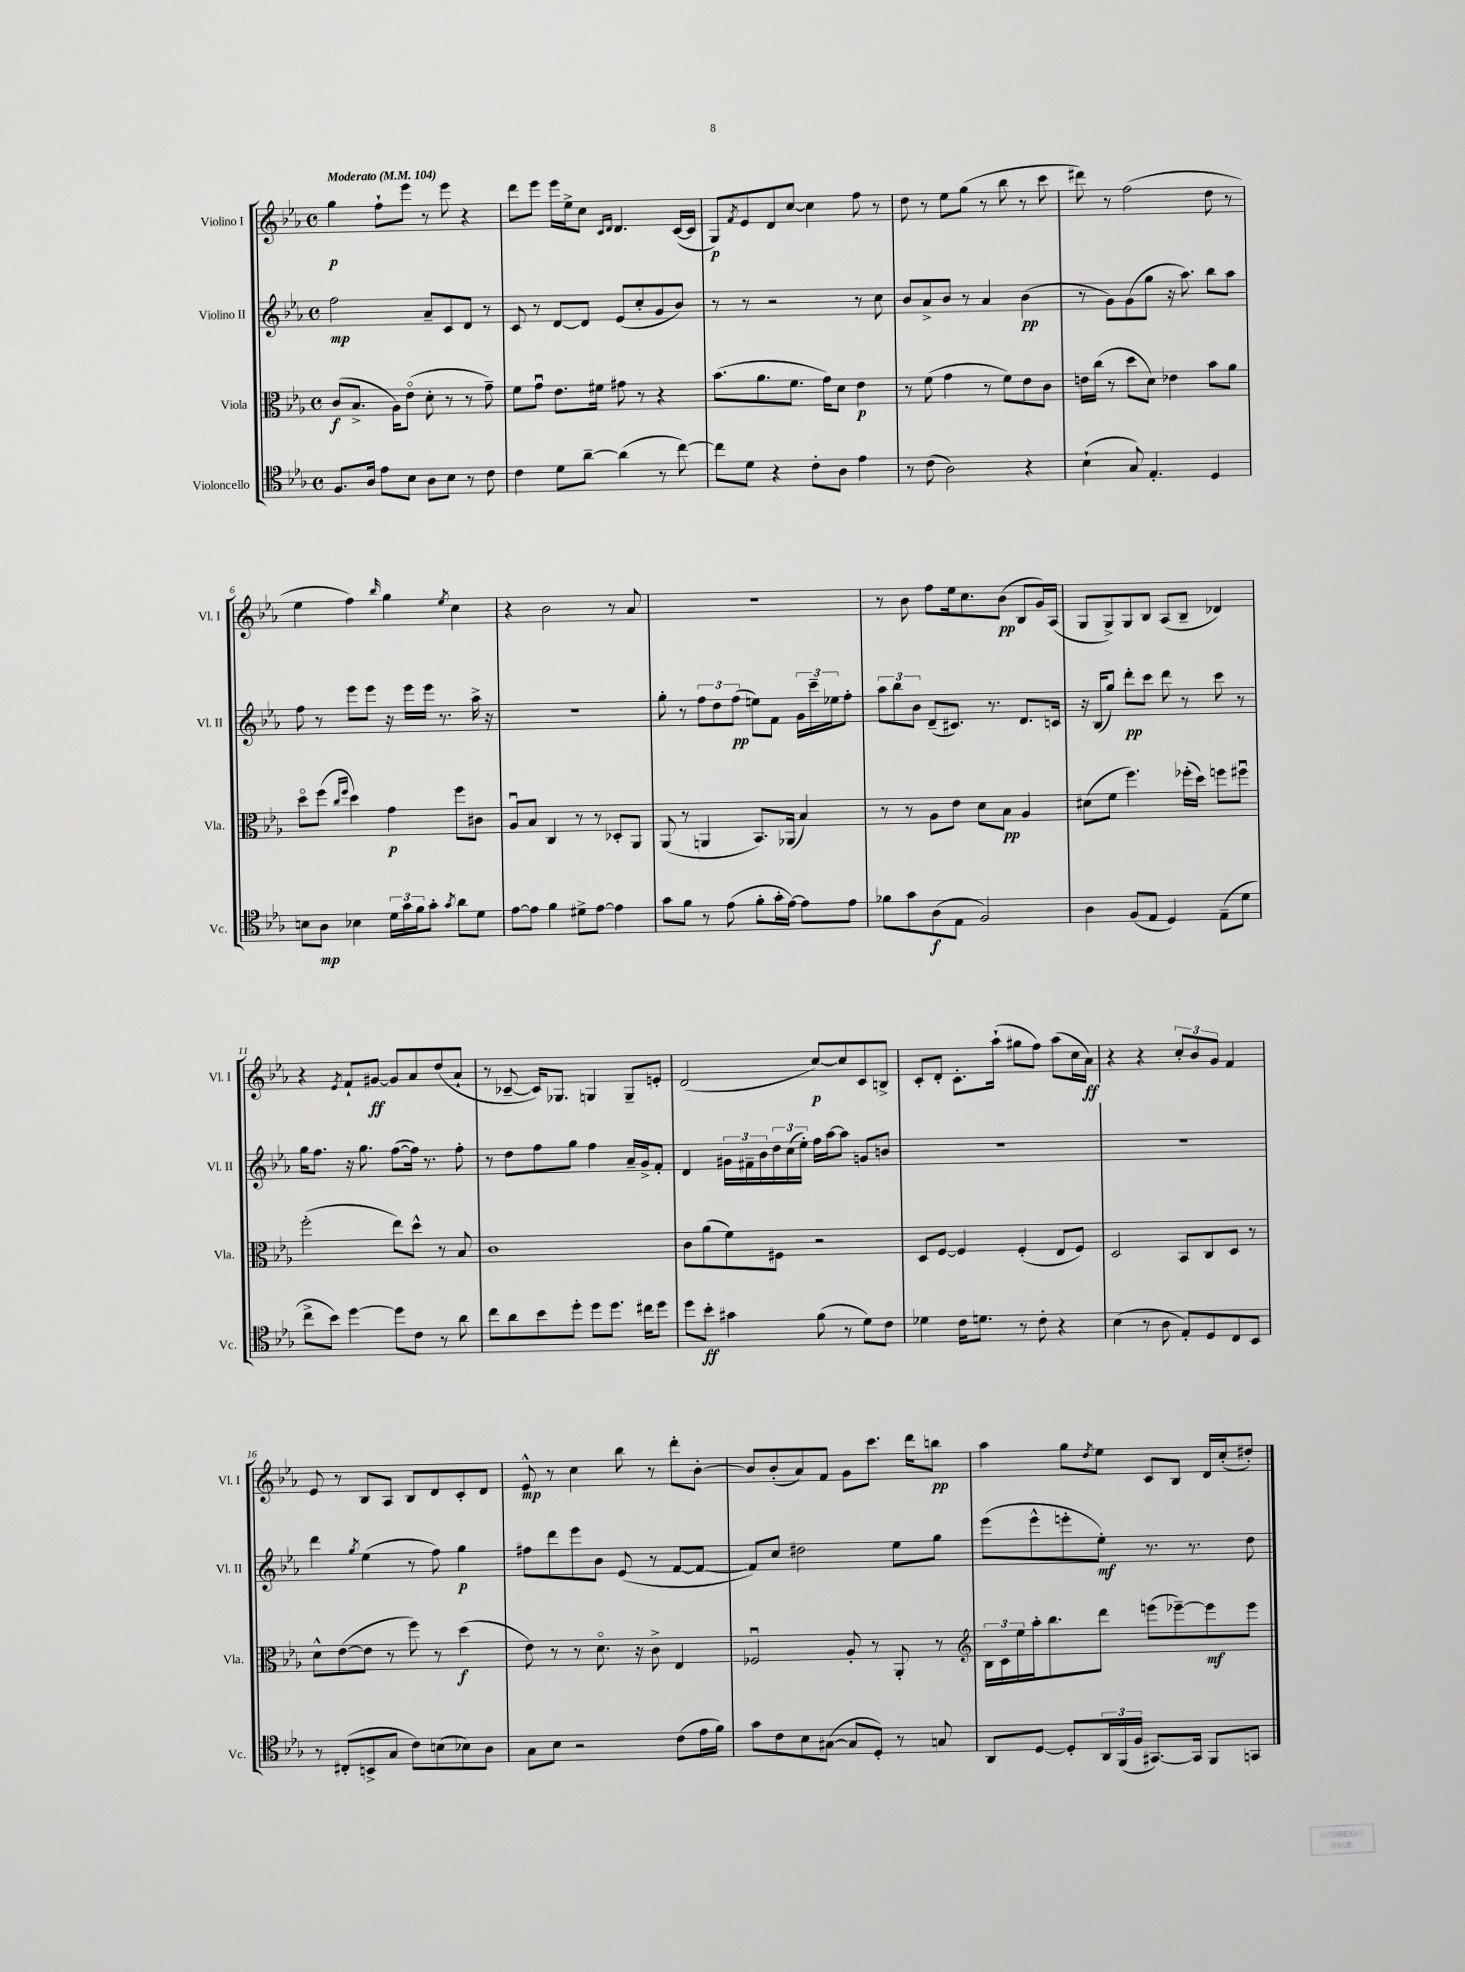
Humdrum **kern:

**kern	**dynam	**kern	**dynam	**kern	**dynam	**kern	**dynam
*part4	*part4	*part3	*part3	*part2	*part2	*part1	*part1
*staff4	*staff4	*staff3	*staff3	*staff2	*staff2	*staff1	*staff1
*I"Violoncello	*	*I"Viola	*	*I"Violino II	*	*I"Violino I	*
*I'Vc.	*	*I'Vla.	*	*I'Vl. II	*	*I'Vl. I	*
*clefC4	*	*clefC3	*	*clefG2	*	*clefG2	*
*k[b-e-a-]	*	*k[b-e-a-]	*	*k[b-e-a-]	*	*k[b-e-a-]	*
*M4/4	*	*M4/4	*	*M4/4	*	*M4/4	*
*met(c)	*	*met(c)	*	*met(c)	*	*met(c)	*
*MM104	*	*MM104	*	*MM104	*	*MM104	*
=1	=1	=1	=1	=1	=1	=1	=1
!	!	!	!	!	!	!LO:TX:a:B:t=Moderato	!
8.F/L	.	(8c/L	f	2ff\	mp	4gg\	p
.	.	8.B-^/J	.	.	.	.	.
16A-/Jk	.	.	.	.	.	.	.
8e-\L	.	.	.	.	.	8ff`\L	.
.	.	16A-\KL)	.	.	.	.	.
8B-\J	.	(8e-\J	.	.	.	8eee-\J	.
8A-\L	.	8d'\	.	8a-~/L	.	8r	.
8B-\J	.	8r	.	8c/	.	8eee-\	.
8r	.	8r	.	8d/J	.	4r	.
8c\	.	8g~\)	.	8r	.	.	.
=2	=2	=2	=2	=2	=2	=2	=2
4c\	.	8f\L	.	8c/	.	8ddd\L	.
.	.	8gu\J	.	8r	.	8eee-\J	.
8d\L	.	8.e-\L	.	[8d/L	.	16eee-\LL	.
.	.	.	.	.	.	16ee-^\J	.
[8a-~\J	.	.	.	8d/J]	.	8cc\J	.
.	.	16f#X\Jk	.	.	.	.	.
.	.	.	.	.	.	16qqc/LL	.
.	.	.	.	.	.	16qqd/JJ	.
(4a-\]	.	8g#X\	.	(8e-/L	.	4.d/	.
.	.	8r	.	8cc'/	.	.	.
8r	.	4r	.	8g/	.	.	.
[8cc\)	.	.	.	8b-/J)	.	([16c/LL	.
.	.	.	.	.	.	16c/JJ]	.
=3	=3	=3	=3	=3	=3	=3	=3
8cc\L]	.	(8.b-\L	.	8r	.	8G/L)	p
.	.	.	.	.	.	8qf/	.
8d\J	.	.	.	8r	.	8e-/	.
.	.	8.a-\	.	.	.	.	.
4r	.	.	.	2r	.	8d/	.
.	.	8.f\J	.	.	.	[8cc/J	.
8c'\L	.	.	.	.	.	4cc\]	.
.	.	16g\KL)	.	.	.	.	.
8A-\J	.	8d\J	.	.	.	.	.
4e-\	.	4e-\	p	8r	.	8ff\	.
.	.	.	.	8cc\	.	8r	.
=4	=4	=4	=4	=4	=4	=4	=4
8r	.	8r	.	8b-/L	.	8dd\	.
(8c\	.	(8f\	.	8a-^/	.	8r	.
2A-\)	.	4g\	.	8b-/J	.	8ee-\L	.
.	.	.	.	8r	.	(8gg\J	.
.	.	8r	.	4a-/	.	8r	.
.	.	8f\L)	.	.	.	8bb-\	.
4r	.	8e-\	.	(4b-\	pp	8r	.
.	.	8c\J	.	.	.	8ccc\	.
=5	=5	=5	=5	=5	=5	=5	=5
(4B-`\	.	16en\LL	.	8r	.	8ddd#X\)	.
.	.	(16cc\JJ	.	.	.	.	.
.	.	8r	.	8g\L)	.	8r	.
8G/)	.	8dd\L	.	(8g\	.	(2ff\	.
4.E-'/	.	8d\J)	.	8gg\J	.	.	.
.	.	4e-X\	.	16r	.	.	.
.	.	.	.	8.aa-\)	.	.	.
4D/	.	8b-\L	.	8bb-\L	.	8dd\	.
.	.	8a-\J	.	8aa-\J	.	8r	.
!!LO:LB:g=z
=6	=6	=6	=6	=6	=6	=6	=6
8Bn\L	.	8dd\L	.	8ff\	.	4ee-\	.
8A-\J	mp	(8ff\J	.	8r	.	.	.
.	.	16qqcc/LL	.	.	.	.	.
.	.	16qqff/JJ	.	.	.	.	.
4B-X\	.	4dd\)	.	8eee-\L	.	4ff\)	.
.	.	.	.	8eee-\J	.	.	.
.	.	.	.	.	.	16qqbb-/	.
24d\LL	.	4g\	p	16r	.	4gg\	.
24g\	.	.	.	.	.	.	.
.	.	.	.	16eee-\LL	.	.	.
24f\J	.	.	.	.	.	.	.
8g'\J	.	.	.	16eee-\JJ	.	.	.
.	.	.	.	8.r	.	.	.
8qg/	.	.	.	.	.	8qee-/	.
8a-\L	.	8ff\L	.	.	.	4cc\	.
8d\J	.	8c#X\J	.	16aa-^\	.	.	.
.	.	.	.	16r	.	.	.
=7	=7	=7	=7	=7	=7	=7	=7
[8e-\L	.	8A-u/L	.	1r	.	4r	.
8e-\J]	.	8B-/J	.	.	.	.	.
4f\	.	4C/	.	.	.	2b-\	.
8d#X^\L	.	8r	.	.	.	.	.
[8e-\J	.	8r	.	.	.	.	.
4e-\]	.	8D-X'/L	.	.	.	8r	.
.	.	8AA-/J	.	.	.	8a-/	.
=8	=8	=8	=8	=8	=8	=8	=8
8g\L	.	(8AA-/	.	8gg'\	.	1r	.
8f\J	.	8r	.	8r	.	.	.
8r	.	4AAn/	.	12ff\L	.	.	.
.	.	.	.	12dd\	.	.	.
(8e-\	.	.	.	.	.	.	.
.	.	.	.	(12ff\J	pp	.	.
8f'\L	.	8.BB-/L)	.	8een\L)	.	.	.
16g'\L	.	.	.	8f\J	.	.	.
[16e-\JJ)	.	(16AA-X/Jk	.	.	.	.	.
8e-\L]	.	4B-/)	.	24g\LL	.	.	.
.	.	.	.	24ccc~\	.	.	.
.	.	.	.	24ee-X\J	.	.	.
8e-\J	.	.	.	8ff'\J	.	.	.
=9	=9	=9	=9	=9	=9	=9	=9
8f-X\L	.	8r	.	12aa-\L	.	8r	.
.	.	.	.	12bb-\	.	.	.
8g\	.	8r	.	.	.	8b-\	.
.	.	.	.	12b-\J	.	.	.
(8A-\	f	8A-\L	.	(8d~/L	.	8ff\L	.
8E-\J	.	8e-\J	.	8.c#X/J)	.	16ee-\k	.
.	.	.	.	.	.	8.cc\	.
2F/)	.	8d\L	.	.	.	.	.
.	.	.	.	8.r	.	.	.
.	.	8B-\J	pp	.	.	(8b-\J	pp
.	.	4A-/	.	8.d/L	.	8B-/L	.
.	.	.	.	.	.	16g/L)	.
.	.	.	.	16cn/Jk	.	(16A-/JJ	.
=10	=10	=10	=10	=10	=10	=10	=10
4A-\	.	(8d#X\L	.	16r	.	8G/L	.
.	.	.	.	(16B-/KL	.	.	.
.	.	8f\J	.	8gg/J)	.	8G^/)	.
(8F/L	.	4.ff\)	.	8ddd'\L	pp	8G/	.
8E-/J	.	.	.	8ccc\J	.	8B-/J	.
4D/)	.	.	.	8ddd\	.	(8A-/L	.
.	.	(16ff-X'\LL	.	8r	.	8B-~/J	.
.	.	16dd\JJ)	.	.	.	.	.
(8E-~\L	.	8ffn\L	.	8ccc\	.	4d-X/)	.
8d\J	.	8ff#Xu\J	.	8r	.	.	.
!!LO:LB:g=z
=11	=11	=11	=11	=11	=11	=11	=11
8cc^\L	.	(2ff'\	.	16gg\KL	.	4r	.
.	.	.	.	8.ff\J	.	.	.
8b-\J)	.	.	.	.	.	.	.
.	.	.	.	.	.	8qe-/	.
[4dd\	.	.	.	16r	.	8f`/L	.
.	.	.	.	8.gg\	.	.	.
.	.	.	.	.	.	[8g#X/J	ff
8dd\L]	.	8ee-\L)	.	([8ff\L	.	8g#/L]	.
8c\J	.	8dd^^\J	.	16ff\Jk])	.	8a-/	.
.	.	.	.	8.r	.	.	.
8r	.	8r	.	.	.	(8dd/	.
8a-\	.	8B-/	.	8ff'\	.	8a-`/J	.
=12	=12	=12	=12	=12	=12	=12	=12
8cc\L	.	1c	.	8r	.	8r	.
8a-\	.	.	.	8dd\L	.	[8c-X~/	.
8b-\	.	.	.	8ff\	.	16c-/KL])	.
.	.	.	.	.	.	8.G-X/J	.
8dd'\J	.	.	.	8gg\J	.	.	.
8dd\L	.	.	.	4ff\	.	4Gn/	.
8.dd\J	.	.	.	.	.	.	.
.	.	.	.	16a-~/LL	.	8G~/L	.
16cc#X\KL	.	.	.	16g^/J	.	.	.
8dd\J	.	.	.	8f'/J	.	8en'/J	.
=13	=13	=13	=13	=13	=13	=13	=13
8dd\L	.	8c\L	.	4d/	.	(2d/	.
8b-'\J	ff	(8a-\	.	.	.	.	.
4g#X\	.	8f\)	.	24g#X\LL	.	.	.
.	.	.	.	24f#X~\	.	.	.
.	.	.	.	24b-\	.	.	.
.	.	8F#X\J	.	24dd\	.	.	.
.	.	.	.	(24cc\	.	.	.
.	.	.	.	24ee-'\JJ)	.	.	.
(8f\	.	2r	.	16ff\LL	.	[8cc/L)	p
.	.	.	.	[16aa-\J	.	.	.
8r	.	.	.	8aa-\J]	.	8cc/]	.
8d\L)	.	.	.	8gn/L	.	8c/	.
8c\J	.	.	.	8bn/J	.	8Bn^/J	.
=14	=14	=14	=14	=14	=14	=14	=14
4d-X\	.	8D/L	.	1r	.	8c'/L	.
.	.	[8F/J	.	.	.	8d'/J	.
16c\KL	.	4F/]	.	.	.	8.c'\L	.
8.dn\J	.	.	.	.	.	.	.
.	.	.	.	.	.	(16aa-`\Jk	.
8r	.	(4F'/	.	.	.	8gg#X\L	.
8c'\	.	.	.	.	.	8ff\J)	.
4r	.	8E-/L	.	.	.	(8aa-\L	.
.	.	8F/J)	.	.	.	16cc\L	.
.	.	.	.	.	.	16a-\JJ)	ff
=15	=15	=15	=15	=15	=15	=15	=15
(4B-\	.	2D/	.	1r	.	4r	.
8r	.	.	.	.	.	4r	.
8A-\	.	.	.	.	.	.	.
8E-'/L)	.	8BB-/L	.	.	.	12cc'/L	.
.	.	.	.	.	.	12b-/	.
8D/	.	8C/	.	.	.	.	.
.	.	.	.	.	.	12g/J	.
8C/	.	8D/J	.	.	.	4f/	.
8BB-/J	.	8r	.	.	.	.	.
!!LO:LB:g=z
=16	=16	=16	=16	=16	=16	=16	=16
8r	.	8d^^\L	.	4ddd\	.	8e-/	.
(8C#X'/L	.	([8e-\	.	.	.	8r	.
.	.	.	.	8qgg/	.	.	.
8BBn^/	.	8e-\J]	.	(4ee-\	.	8B-/L	.
8G/J	.	8r	.	.	.	8A-/J	.
8c\L)	.	8ff\)	.	8r	.	8B-/L	.
(8Bn\	.	8r	.	8ff\)	.	8d/	.
8B-X\)	.	(4dd\	f	4gg\	p	8c'/	.
8A-\J	.	.	.	.	.	8d/J	.
=17	=17	=17	=17	=17	=17	=17	=17
8G\L	.	8e-\)	.	8ff#X\L	.	8e-^^/	mp
8B-\J	.	8r	.	8ddd\	.	8r	.
2r	.	8r	.	8eee-\	.	4cc\	.
.	.	8.d\	.	8b-\J	.	.	.
.	.	.	.	(8e-/	.	8bb-\	.
.	.	16r	.	.	.	.	.
.	.	8c^\	.	8r	.	8r	.
(8c\L	.	4E-/	.	[8f/L	.	8ddd'\L	.
16e-\L	.	.	.	8f/J_	.	[8b-'\J	.
16f\JJ)	.	.	.	.	.	.	.
=18	=18	=18	=18	=18	=18	=18	=18
8g\L	.	2F-Xu/	.	8f/L])	.	8b-/L]	.
8c\	.	.	.	8cc/J	.	(8b-'/	.
8B-\	.	.	.	2dd#X\	.	8a-/)	.
([8G#X\J	.	.	.	.	.	8f/J	.
8G#/L]	.	8A-'/	.	.	.	8g\L	.
8D'/J)	.	8r	.	.	.	8.ccc\J	.
8r	.	8AA-'/	.	8ee-\L	.	.	.
.	.	.	.	.	.	16ddd\KL	.
8Gn/	.	8r	.	8gg\J	.	8bbn\J	pp
=19	=19	=19	=19	=19	=19	=19	=19
*	*	*clefG2	*	*	*	*	*
8AA-/L	.	24B-\LL	.	(8eee-\L	.	4aa-\	.
.	.	24c\	.	.	.	.	.
.	.	24ee-\	.	.	.	.	.
[8D/J	.	16aa-'\J	.	8eee-^^\	.	.	.
.	.	8.bb-\	.	.	.	.	.
8D'/L]	.	.	.	8eeen'\	.	8gg\L	.
.	.	.	.	.	.	8qdd/	.
24AA-/L	.	8ddd\J	.	8ee-'\J)	mf	8ee-\J	.
(24FF/	.	.	.	.	.	.	.
24F/JJ	.	.	.	.	.	.	.
[8.GG#X/L)	.	(8eeen\L	.	8.r	.	8c/L	.
.	.	[8eee-X~\)	.	.	.	8B-/J	.
16GG#/Jk]	.	.	.	8.r	.	.	.
8FF/L	.	8eee-\]	mf	.	.	16d/LL	.
.	.	.	.	.	.	(16cc'/J	.
8GGn/J	.	8eee-\J	.	8dd\	.	8dd#X'/J)	.
==	==	==	==	==	==	==	==
*-	*-	*-	*-	*-	*-	*-	*-
